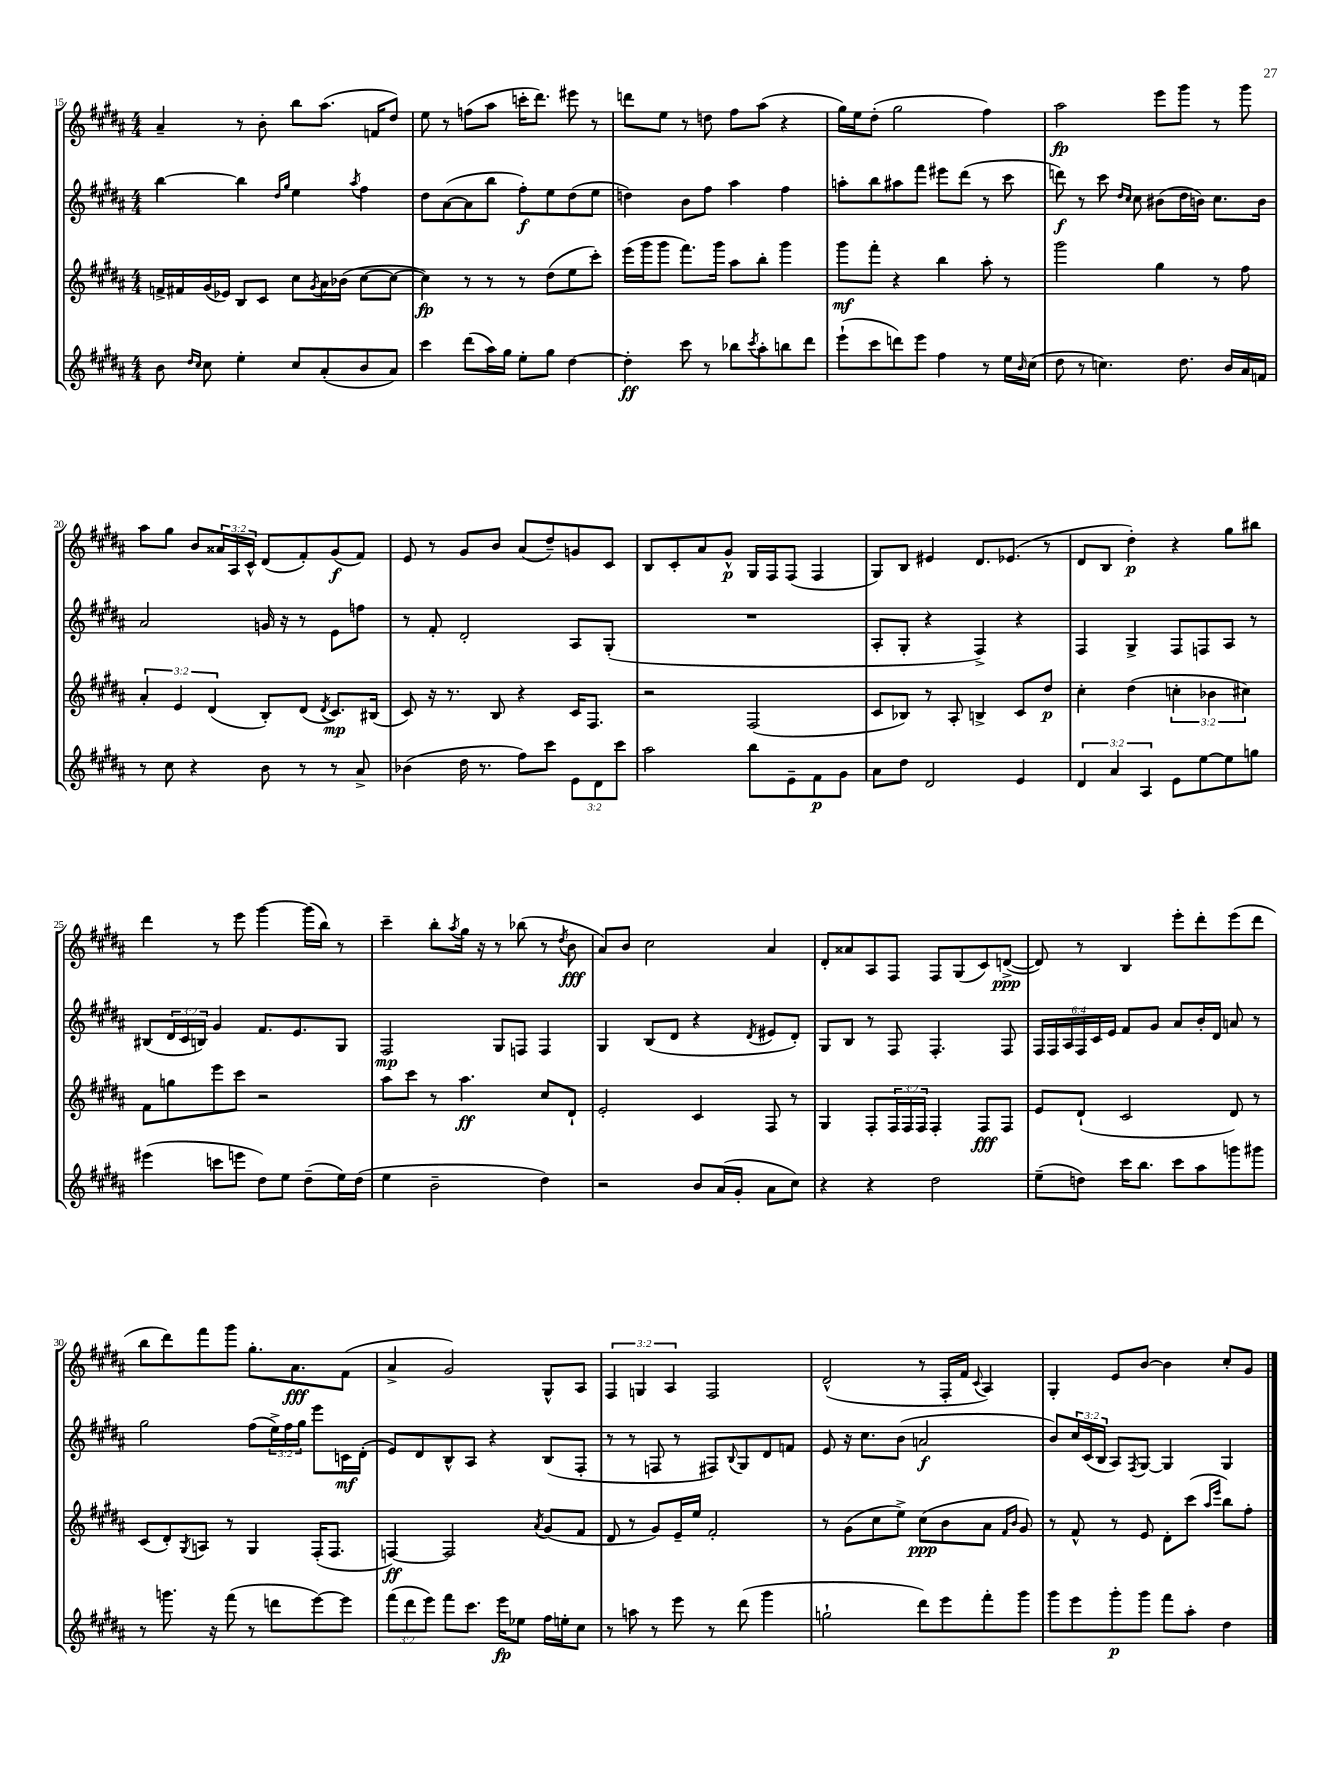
<<
\new StaffGroup <<
\new Staff = "s0" {
    \clef treble \key b \major \numericTimeSignature \time 4/4 \override Staff.TupletNumber.text = #tuplet-number::calc-fraction-text
    ais'4-- r8 b'8-. b''8 ais''8.( f'16 dis''8) |
    e''8 r8 f''8( ais''8 c'''16-. dis'''8.) eis'''8 r8 |
    d'''8 e''8 r8 d''8 fis''8 ais''8( r4 |
    gis''16) e''16 dis''8-.( gis''2 fis''4) |
    ais''2\fp e'''8 gis'''8 r8 gis'''8 |
    ais''8 gis''8 b'8 \tuplet 3/2 { aisis'16 ais16 cis'16-^ } dis'8( fis'8-.) gis'8\f( fis'8) |
    e'8 r8 gis'8 b'8 ais'8( dis''8--) g'8 cis'8 |
    b8 cis'8-. ais'8 gis'8-^\p gis16 fis16 fis8( fis4 |
    gis8) b8 eis'4 dis'8. ees'8.( r8 |
    dis'8 b8 dis''4-.\p) r4 gis''8 bis''8 |
    dis'''4 r8 e'''8 gis'''4~ gis'''16( b''16) r8 |
    cis'''4-- b''8-. \acciaccatura { ais''8 } gis''16 r16 r8 bes''8( r8 \acciaccatura { dis''8 } b'8\fff |
    ais'8) b'8 cis''2 ais'4 |
    dis'8-. aisis'8 ais8 fis8 fis8 gis8( cis'8) d'8~->\ppp( |
    d'8) r8 b4 e'''8-. dis'''8-. e'''8( dis'''8 |
    b''8 dis'''8) fis'''8 gis'''8 gis''8.-. ais'8.\fff fis'8( |
    ais'4-> gis'2) gis8-^ ais8 |
    \tuplet 3/2 { fis4 g4 ais4 } fis2 |
    dis'2-^( r8 fis16-. fis'16 \appoggiatura { cis'8 } ais4) |
    gis4-. e'8 b'8~ b'4 cis''8-. gis'8 \bar "|." |
}
\new Staff = "s1" {
    \clef treble \key b \major \numericTimeSignature \time 4/4 \override Staff.TupletNumber.text = #tuplet-number::calc-fraction-text
    b''4~ b''4 \grace { dis''16 gis''16 } e''4 \acciaccatura { ais''8 } fis''4 |
    dis''8 ais'8~( ais'8 b''8 fis''8-.\f) e''8 dis''8( e''8 |
    d''4) b'8 fis''8 ais''4 fis''4 |
    a''8-. b''8 ais''8 fis'''8 eis'''8 dis'''8( r8 cis'''8 |
    d'''8\f) r8 cis'''8 \grace { dis''16 cis''16 } cis''8 bis'8( dis''16 b'16) cis''8. b'16 |
    ais'2 g'16 r16 r8 e'8 f''8 |
    r8 fis'8-. dis'2-. ais8 gis8-.( |
    R1 |
    ais8-. gis8-. r4 fis4->) r4 |
    fis4 gis4-> fis8 f8 ais8 r8 |
    bis8( \tuplet 3/2 { dis'16 cis'16 b16) } gis'4 fis'8. e'8. gis8 |
    fis2\mp gis8 f8 f4 |
    gis4 b8( dis'8 r4 \acciaccatura { dis'8 } eis'8 dis'8-.) |
    gis8 b8 r8 fis8 fis4.-. fis8 |
    \tuplet 6/4 { fis16 fis16 ais16 fis16 cis'16 e'16 } fis'8 gis'8 ais'8 b'16-. dis'16 a'8 r8 |
    gis''2 fis''8( \tuplet 3/2 { e''16->) fis''16 gis''16 } e'''8 c'16\mf dis'16-.( |
    e'8) dis'8 b8-^ ais8 r4 b8( fis8-. |
    r8 r8 f8 r8 fis8) \appoggiatura { b8 } gis8 dis'8 f'8 |
    e'8 r16 cis''8. b'8( a'2\f |
    b'8) \tuplet 3/2 { cis''16 cis'16( b16 } ais8) \acciaccatura { fis8 } gis8~ gis4 gis4 \bar "|." |
}
\new Staff = "s2" {
    \clef treble \key b \major \numericTimeSignature \time 4/4 \override Staff.TupletNumber.text = #tuplet-number::calc-fraction-text
    f'16-> fis'16 gis'16( ees'16) b8 cis'8 cis''8 \acciaccatura { gis'8 } ais'16 bes'16( cis''8~ cis''8~ |
    cis''4\fp) r8 r8 r8 dis''8( e''8 cis'''8-.) |
    e'''16( gis'''16 gis'''8 fis'''8.) gis'''16 ais''8 b''8-. gis'''4 |
    gis'''8\mf fis'''8-. r4 b''4 ais''8-. r8 |
    gis'''2 gis''4 r8 fis''8 |
    \tuplet 3/2 { ais'4-. e'4 dis'4( } b8-.) dis'8( \acciaccatura { dis'8 } cis'8.\mp) bis16( |
    cis'8) r16 r8. b8 r4 cis'16 fis8. |
    r2 fis2( |
    cis'8 bes8) r8 ais8-. b4-> cis'8 dis''8\p |
    cis''4-. dis''4( \tuplet 3/2 { c''4-. bes'4 cis''4) } |
    fis'8 g''8 e'''8 cis'''8 r2 |
    ais''8 cis'''8 r8 ais''4.\ff cis''8 dis'8-! |
    e'2-. cis'4 fis8 r8 |
    gis4 fis8-. \tuplet 3/2 { fis16 fis16 fis16 } fis4-. fis8\fff fis8 |
    e'8 dis'8-!( cis'2 dis'8) r8 |
    cis'8( dis'8-.) \acciaccatura { gis8 } a8 r8 gis4 fis16-.( fis8. |
    f4~\ff) f2 \acciaccatura { ais'8 } gis'8( fis'8 |
    dis'8 r8 gis'8) e'16-- e''16 fis'2-. |
    r8 gis'8( cis''8 e''8->) cis''8\ppp( b'8 ais'8 \grace { fis'16 b'16 } gis'8) |
    r8 fis'8-^ r8 e'8 dis'8-. cis'''8( \grace { ais''16 e'''16 } b''8) fis''8-. \bar "|." |
}
\new Staff = "s3" {
    \clef treble \key b \major \numericTimeSignature \time 4/4 \override Staff.TupletNumber.text = #tuplet-number::calc-fraction-text
    b'8 \grace { dis''16 cis''16 } cis''8 e''4-. cis''8 ais'8-.( b'8 ais'8) |
    cis'''4 dis'''8( ais''16) gis''16 e''8-. gis''8 dis''4~ |
    dis''4-.\ff cis'''8 r8 bes''8 \acciaccatura { cis'''8 } ais''8-. b''8 dis'''8 |
    e'''8-!( cis'''8 d'''8) e'''8 fis''4 r8 e''16 \grace { b'16 } cis''16( |
    dis''8 r8 c''4.) dis''8. b'16 ais'16 f'16 |
    r8 cis''8 r4 b'8 r8 r8 ais'8-> |
    bes'4( dis''16 r8. fis''8) cis'''8 \tuplet 3/2 { e'8 dis'8 cis'''8 } |
    ais''2 b''8 e'8-- fis'8\p gis'8 |
    ais'8 dis''8 dis'2 e'4 |
    \tuplet 3/2 { dis'4 ais'4 ais4 } e'8 e''8~ e''8 g''8 |
    eis'''4( c'''8 e'''8 dis''8) e''8 dis''8--( e''16) dis''16( |
    e''4 b'2-- dis''4) |
    r2 b'8 ais'16( gis'16-. ais'8 cis''8) |
    r4 r4 dis''2 |
    e''8--( d''8) cis'''16 b''8. cis'''8 ais''8 g'''8 gis'''8 |
    r8 g'''8. r16 fis'''8( r8 d'''8 e'''8~) e'''8 |
    \tuplet 3/2 { fis'''8( dis'''8 e'''8) } fis'''8 cis'''8. e'''16\fp ees''8 fis''16 e''16-. cis''8 |
    r8 a''8 r8 e'''8 r8 dis'''8( gis'''4 |
    g''2-! dis'''8) e'''8 fis'''8-. gis'''8 |
    gis'''8 e'''8 gis'''8-.\p gis'''8 fis'''8 ais''8-. dis''4 \bar "|." |
}
>>
>>
\layout { \context { \Score currentBarNumber = #15 } }
